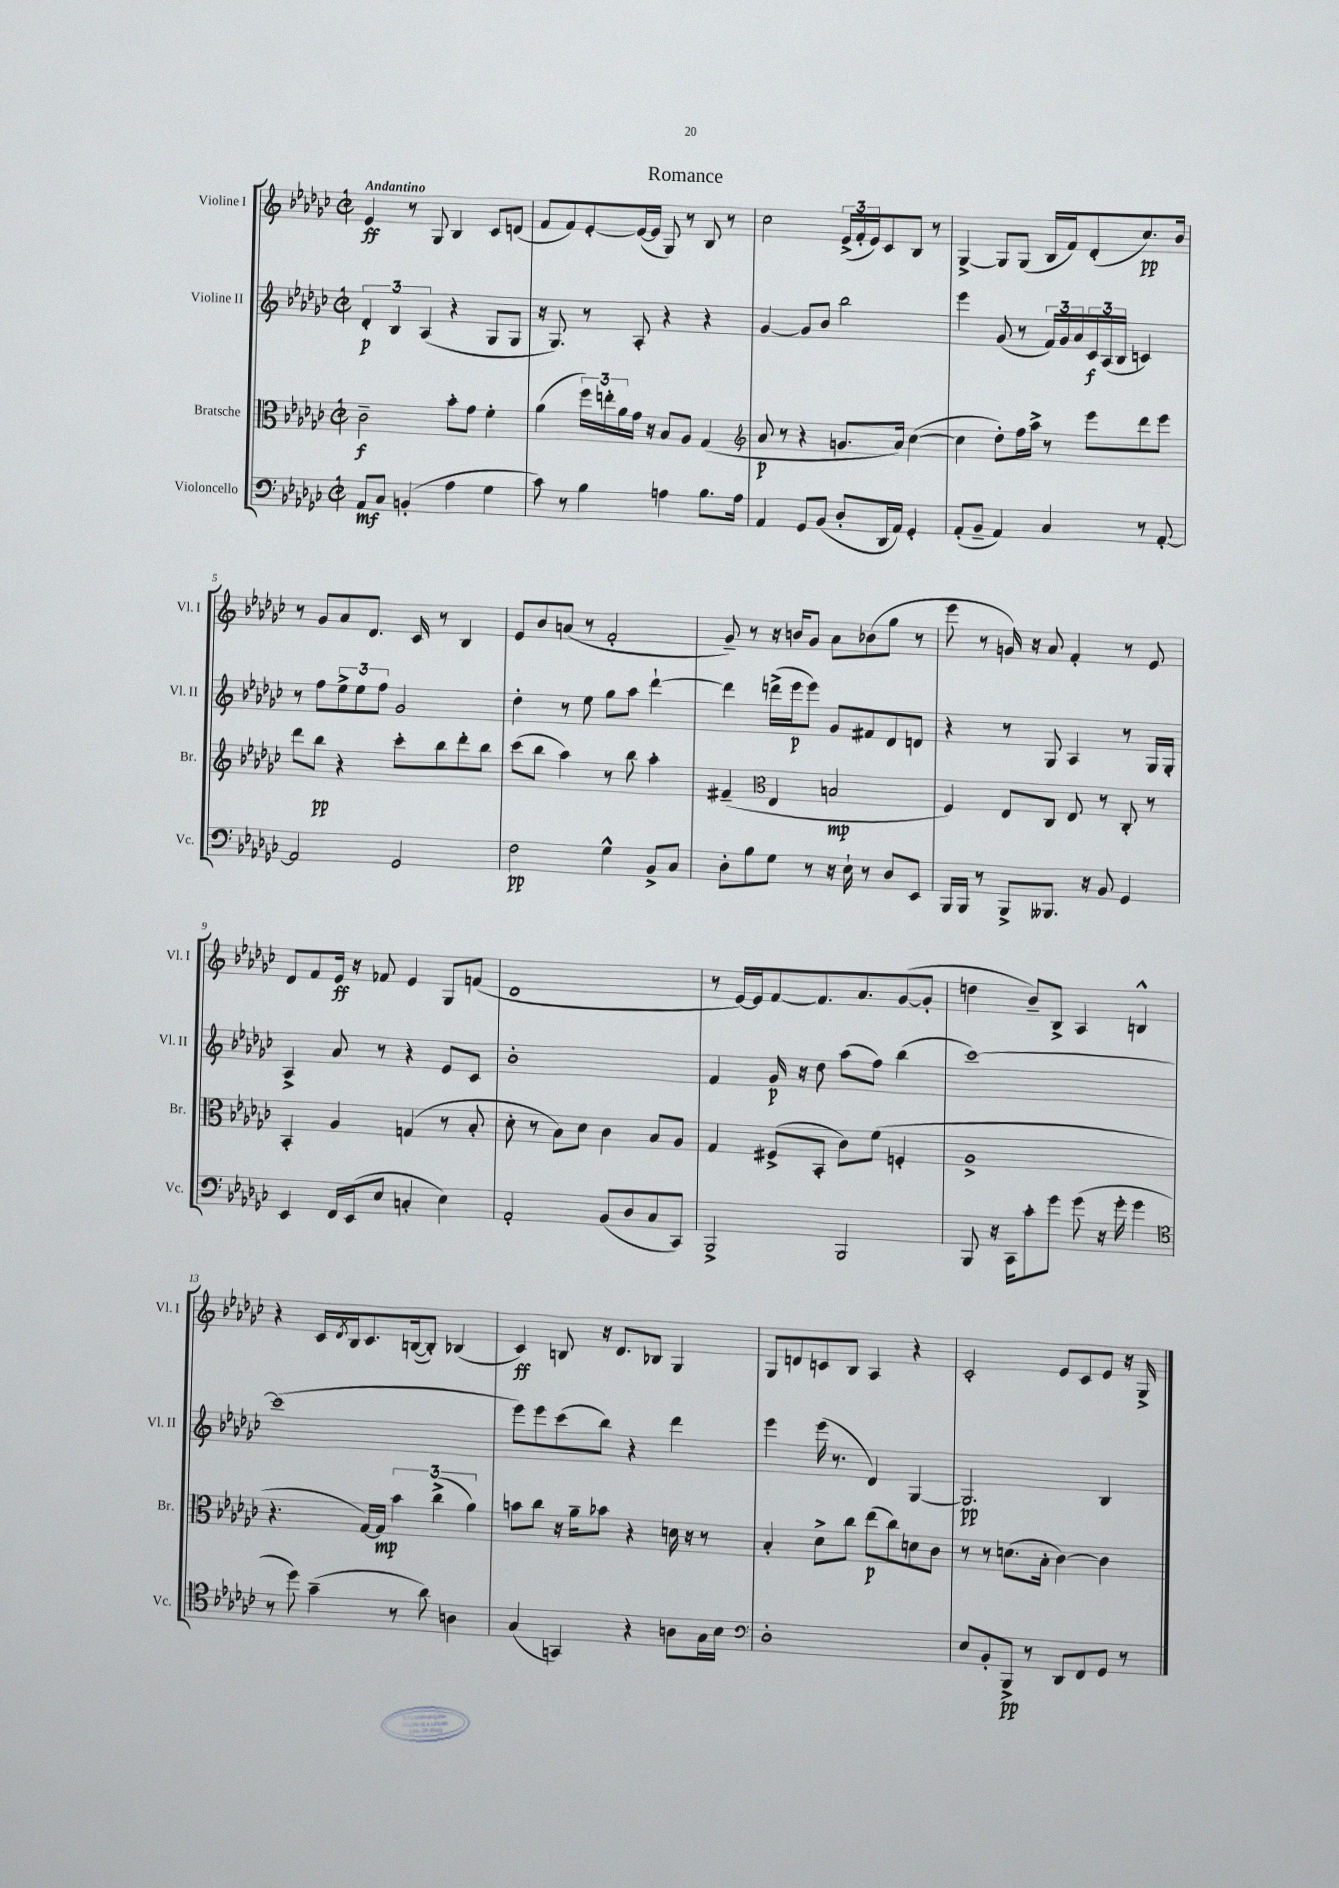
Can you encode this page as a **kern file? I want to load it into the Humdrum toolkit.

**kern	**dynam	**kern	**dynam	**kern	**dynam	**kern	**dynam
*part4	*part4	*part3	*part3	*part2	*part2	*part1	*part1
*staff4	*staff4	*staff3	*staff3	*staff2	*staff2	*staff1	*staff1
*I"Violoncello	*	*I"Bratsche	*	*I"Violine II	*	*I"Violine I	*
*I'Vc.	*	*I'Br.	*	*I'Vl. II	*	*I'Vl. I	*
*clefF4	*	*clefC3	*	*clefG2	*	*clefG2	*
*k[b-e-a-d-g-c-]	*	*k[b-e-a-d-g-c-]	*	*k[b-e-a-d-g-c-]	*	*k[b-e-a-d-g-c-]	*
*M2/2	*	*M2/2	*	*M2/2	*	*M2/2	*
*met(c|)	*	*met(c|)	*	*met(c|)	*	*met(c|)	*
=1	=1	=1	=1	=1	=1	=1	=1
!	!	!	!	!	!	!LO:TX:a:B:t=Andantino	!
8AA-/L	mf	2c-~\	f	6d-'/	p	4e-/	ff
8C-/J	.	.	.	.	.	.	.
.	.	.	.	6B-/	.	.	.
(4BBn'/	.	.	.	.	.	8r	.
.	.	.	.	(6A-/	.	.	.
.	.	.	.	.	.	8G-/	.
4A-\	.	8b-'\L	.	4r	.	4B-/	.
.	.	8g-\J	.	.	.	.	.
4G-\	.	4f'\	.	8G-/L	.	8c-/L	.
.	.	.	.	8G-/J	.	(8dn/J	.
=2	=2	=2	=2	=2	=2	=2	=2
8c-\)	.	(4a-\	.	16r	.	8f/L	.
.	.	.	.	8.G-/)	.	.	.
8r	.	.	.	.	.	8f/)	.
4B-\	.	24ff\LL)	.	8r	.	[8e-'/	.
.	.	24een'\	.	.	.	.	.
.	.	24a-\	.	.	.	.	.
.	.	16g-\JJ	.	8A-'/	.	(16e-/L_	.
.	.	16r	.	.	.	16e-/JJ]	.
4An\	.	8B-/L	.	4r	.	8G-/)	.
.	.	8A-/J	.	.	.	8r	.
8.B-\L	.	(4G-/	.	4r	.	8B-/	.
.	.	.	.	.	.	8r	.
16A\Jk	.	.	.	.	.	.	.
=3	=3	=3	=3	=3	=3	=3	=3
*	*	*clefG2	*	*	*	*	*
4AA-/	.	8a-/	p	[4g-/	.	2cc-\	.
.	.	8r	.	.	.	.	.
8GG-/L	.	4r	.	8g-/L]	.	.	.
(8BB-/J	.	.	.	8b-/J	.	.	.
8D-'/L	.	8.gn/L	.	2bb-\	.	(24e-^/LL	.
.	.	.	.	.	.	24f'/	.
.	.	.	.	.	.	24e-/J)	.
16DD-/L	.	.	.	.	.	8c-/	.
16AA-/JJ)	.	16a-/Jk)	.	.	.	.	.
4GG-'/	.	([4cc-\	.	.	.	8B-/J	.
.	.	.	.	.	.	8r	.
=4	=4	=4	=4	=4	=4	=4	=4
(8AA-'/L	.	4cc-\]	.	4eee-\	.	[4G-^/	.
8BB-~/J	.	.	.	.	.	.	.
4AA-/)	.	8dd-'\L)	.	(8g-/	.	8G-/L]	.
.	.	16ff\L	.	8r	.	(8G-/J	.
.	.	16aa-^\JJ	.	.	.	.	.
4C-/	.	8r	.	24f/LL)	.	16B-/LL	.
.	.	.	.	24g-/	.	.	.
.	.	.	.	.	.	16f/J)	.
.	.	.	.	24a-/	.	.	.
.	.	8eee-\L	.	24c-/	f	(8d-'/	.
.	.	.	.	(24A-/	.	.	.
.	.	.	.	24B-/JJ	.	.	.
8r	.	8ddd-\	.	4cn/)	.	8.cc-/)	pp
[8AA-'/	.	8eee-\J	.	.	.	.	.
.	.	.	.	.	.	16b-/Jk	.
!!LO:LB:g=z
=5	=5	=5	=5	=5	=5	=5	=5
2AA-/]	.	8ddd-\L	.	8r	.	8r	.
.	.	8bb-\J	pp	8ff\L	.	8g-/L	.
.	.	4r	.	12ee-^\	.	8a-/	.
.	.	.	.	12ee-\	.	.	.
.	.	.	.	.	.	8.d-/J	.
.	.	.	.	12ff\J	.	.	.
2GG-/	.	8ccc-'\L	.	2g-/	.	.	.
.	.	.	.	.	.	16c-/	.
.	.	8bb-\	.	.	.	8r	.
.	.	8ddd-'\	.	.	.	4B-/	.
.	.	8bb-\J	.	.	.	.	.
=6	=6	=6	=6	=6	=6	=6	=6
2F\	pp	(8ccc-\L	.	4dd-'\	.	8e-/L	.
.	.	8bb-\J	.	.	.	8b-/	.
.	.	4aa-\)	.	8r	.	(8an/J	.
.	.	.	.	8ee-\	.	8r	.
4G-^^\	.	8r	.	8gg-\L	.	2f'/	.
.	.	8bb-\	.	8aa-\J	.	.	.
8BB-^/L	.	4aa-'\	.	[4ddd-`\	.	.	.
8C-/J	.	.	.	.	.	.	.
=7	=7	=7	=7	=7	=7	=7	=7
8D-'\L	.	(4f#X~/	.	4ddd-\]	.	8g-~/)	.
8B-\	.	.	.	.	.	8r	.
*	*	*clefC3	*	*	*	*	*
8G-\J	.	4E-/	.	(16dddn^\LL	.	16r	.
.	.	.	.	16eee-\J	p	16bn/KL	.
8r	.	.	.	8eee-\J)	.	8g-/J	.
16r	.	2Bn/	mp	8g-/L	.	8a-\L	.
16E-`\	.	.	.	.	.	.	.
8r	.	.	.	8f#X/	.	(8b-X\	.
8D-/L	.	.	.	8d-/	.	8gg-\J	.
8EE-/J	.	.	.	8dn/J	.	8r	.
=8	=8	=8	=8	=8	=8	=8	=8
16BBB-/LL	.	4F/)	.	4r	.	8eee-\	.
16BBB-/JJ	.	.	.	.	.	.	.
8r	.	.	.	.	.	8r	.
8BBB-^/L	.	8E-/L	.	8r	.	16gn/)	.
.	.	.	.	.	.	16r	.
8.BBB--X/J	.	8C-/J	.	8G-/	.	8a-/	.
.	.	8E-/	.	4A-/	.	4f'/	.
16r	.	.	.	.	.	.	.
8BB-/	.	8r	.	.	.	.	.
4GG-/	.	8C-'/	.	8r	.	8r	.
.	.	8r	.	16G-/LL	.	8e-/	.
.	.	.	.	16G-'/JJ	.	.	.
!!LO:LB:g=z
=9	=9	=9	=9	=9	=9	=9	=9
4EE-/	.	4BB-'/	.	4A-^/	.	8d-/L	.
.	.	.	.	.	.	8f/	.
16FF/LL	.	4A-/	.	8a-/	.	16e-/Jk	ff
(16EE-/J	.	.	.	.	.	16r	.
8E-/J	.	.	.	8r	.	8f-X/	.
4Cn'/	.	(4Gn/	.	4r	.	4e-/	.
4E-\)	.	8r	.	8e-/L	.	8G-/L	.
.	.	8B-'/	.	8c-/J	.	(8fn/J	.
=10	=10	=10	=10	=10	=10	=10	=10
2AA-'/	.	8d-'\	.	1b-'	.	1d-	.
.	.	8r	.	.	.	.	.
.	.	8B-\L)	.	.	.	.	.
.	.	8d-\J	.	.	.	.	.
(8BB-/L	.	4c-\	.	.	.	.	.
8D-/	.	.	.	.	.	.	.
8C-/	.	8B-/L	.	.	.	.	.
8CC-/J)	.	8A-/J	.	.	.	.	.
=11	=11	=11	=11	=11	=11	=11	=11
2BBB-^/	.	4G-/	.	4f/	.	8r	.
.	.	.	.	.	.	[16e-/LL)	.
.	.	.	.	.	.	16e-/J]	.
.	.	(8F#X^/L	.	16g-/	p	[8f/	.
.	.	.	.	16r	.	.	.
.	.	8BB-'/J	.	8dd-\	.	8.f/]	.
2BBB-/	.	8c-\L)	.	(8aa-\L	.	.	.
.	.	.	.	.	.	8.a-/	.
.	.	(8f\J	.	8ff\J)	.	.	.
.	.	4Fn'/	.	(4bb-\	.	([8g-/	.
.	.	.	.	.	.	8g-'/J]	.
=12	=12	=12	=12	=12	=12	=12	=12
8BBB-/	.	1A-^	.	[1ccc-)	.	4ddn\	.
16r	.	.	.	.	.	.	.
16CC-\KL	.	.	.	.	.	.	.
8c-'\	.	.	.	.	.	8b-~/L)	.
8g-\J	.	.	.	.	.	8B-^/J	.
(8g-\	.	.	.	.	.	4A-/	.
16r	.	.	.	.	.	.	.
16g-'\	.	.	.	.	.	.	.
4g-\	.	.	.	.	.	4Bn^^/	.
!!LO:LB:g=z
=13	=13	=13	=13	=13	=13	=13	=13
*clefC4	*	*	*	*	*	*	*
8r	.	4.r	.	(1ccc-]	.	4r	.
8dd-\)	.	.	.	.	.	.	.
(4g-~\	.	.	.	.	.	16c-/LL	.
.	.	.	.	.	.	8qd-/	.
.	.	.	.	.	.	16B-/J	.
.	.	[16G-/LL)	.	.	.	8.c-/	.
.	.	16G-/JJ]	mp	.	.	.	.
8r	.	6b-\	.	.	.	.	.
.	.	.	.	.	.	([16Bn/k	.
8a-\)	.	.	.	.	.	8B'/J])	.
.	.	(6cc-^\	.	.	.	.	.
4An\	.	.	.	.	.	(4B-X/	.
.	.	6a-\)	.	.	.	.	.
=14	=14	=14	=14	=14	=14	=14	=14
(4G-/	.	8bn\L	.	8eee-\L)	.	4c-/)	ff
.	.	8cc-\J	.	8eee-\	.	.	.
4GGn/)	.	16r	.	(8ccc-\	.	8Bn/	.
.	.	16a-~\KL	.	.	.	.	.
.	.	8b-X\J	.	8bb-\J)	.	16r	.
.	.	.	.	.	.	8.d-/L	.
4r	.	4r	.	4r	.	.	.
.	.	.	.	.	.	8B-X/J	.
8An\L	.	16dn\	.	4ddd-\	.	4G-/	.
.	.	16r	.	.	.	.	.
16G-\L	.	8r	.	.	.	.	.
16B-\JJ	.	.	.	.	.	.	.
=15	=15	=15	=15	=15	=15	=15	=15
*clefF4	*	*	*	*	*	*	*
1D-'	.	4B-'/	.	4eee-\	.	8G-/L	.
.	.	.	.	.	.	8dn/	.
.	.	8d-^\L	.	(16eee-\	.	8cn/	.
.	.	.	.	8.r	.	.	.
.	.	8cc-\J	.	.	.	8B-/J	.
.	.	(8ee-\L	p	4d-/)	.	4A-/	.
.	.	8cc-\)	.	.	.	.	.
.	.	8dn\	.	[4G-/	.	4r	.
.	.	8c-\J	.	.	.	.	.
=16	=16	=16	=16	=16	=16	=16	=16
8E-/L	.	8r	.	2.G-/]	pp	2c-'/	.
8BB-'/	.	8r	.	.	.	.	.
8BBB-^/J	pp	(8.dn\L	.	.	.	.	.
8r	.	.	.	.	.	.	.
.	.	16B-'\Jk	.	.	.	.	.
8DD-/L	.	[4c-\)	.	.	.	8e-/L	.
8FF/	.	.	.	.	.	8c-/	.
8GG-/J	.	4c-\]	.	4B-/	.	8e-/J	.
8r	.	.	.	.	.	16r	.
.	.	.	.	.	.	16G-^/	.
==	==	==	==	==	==	==	==
*-	*-	*-	*-	*-	*-	*-	*-
